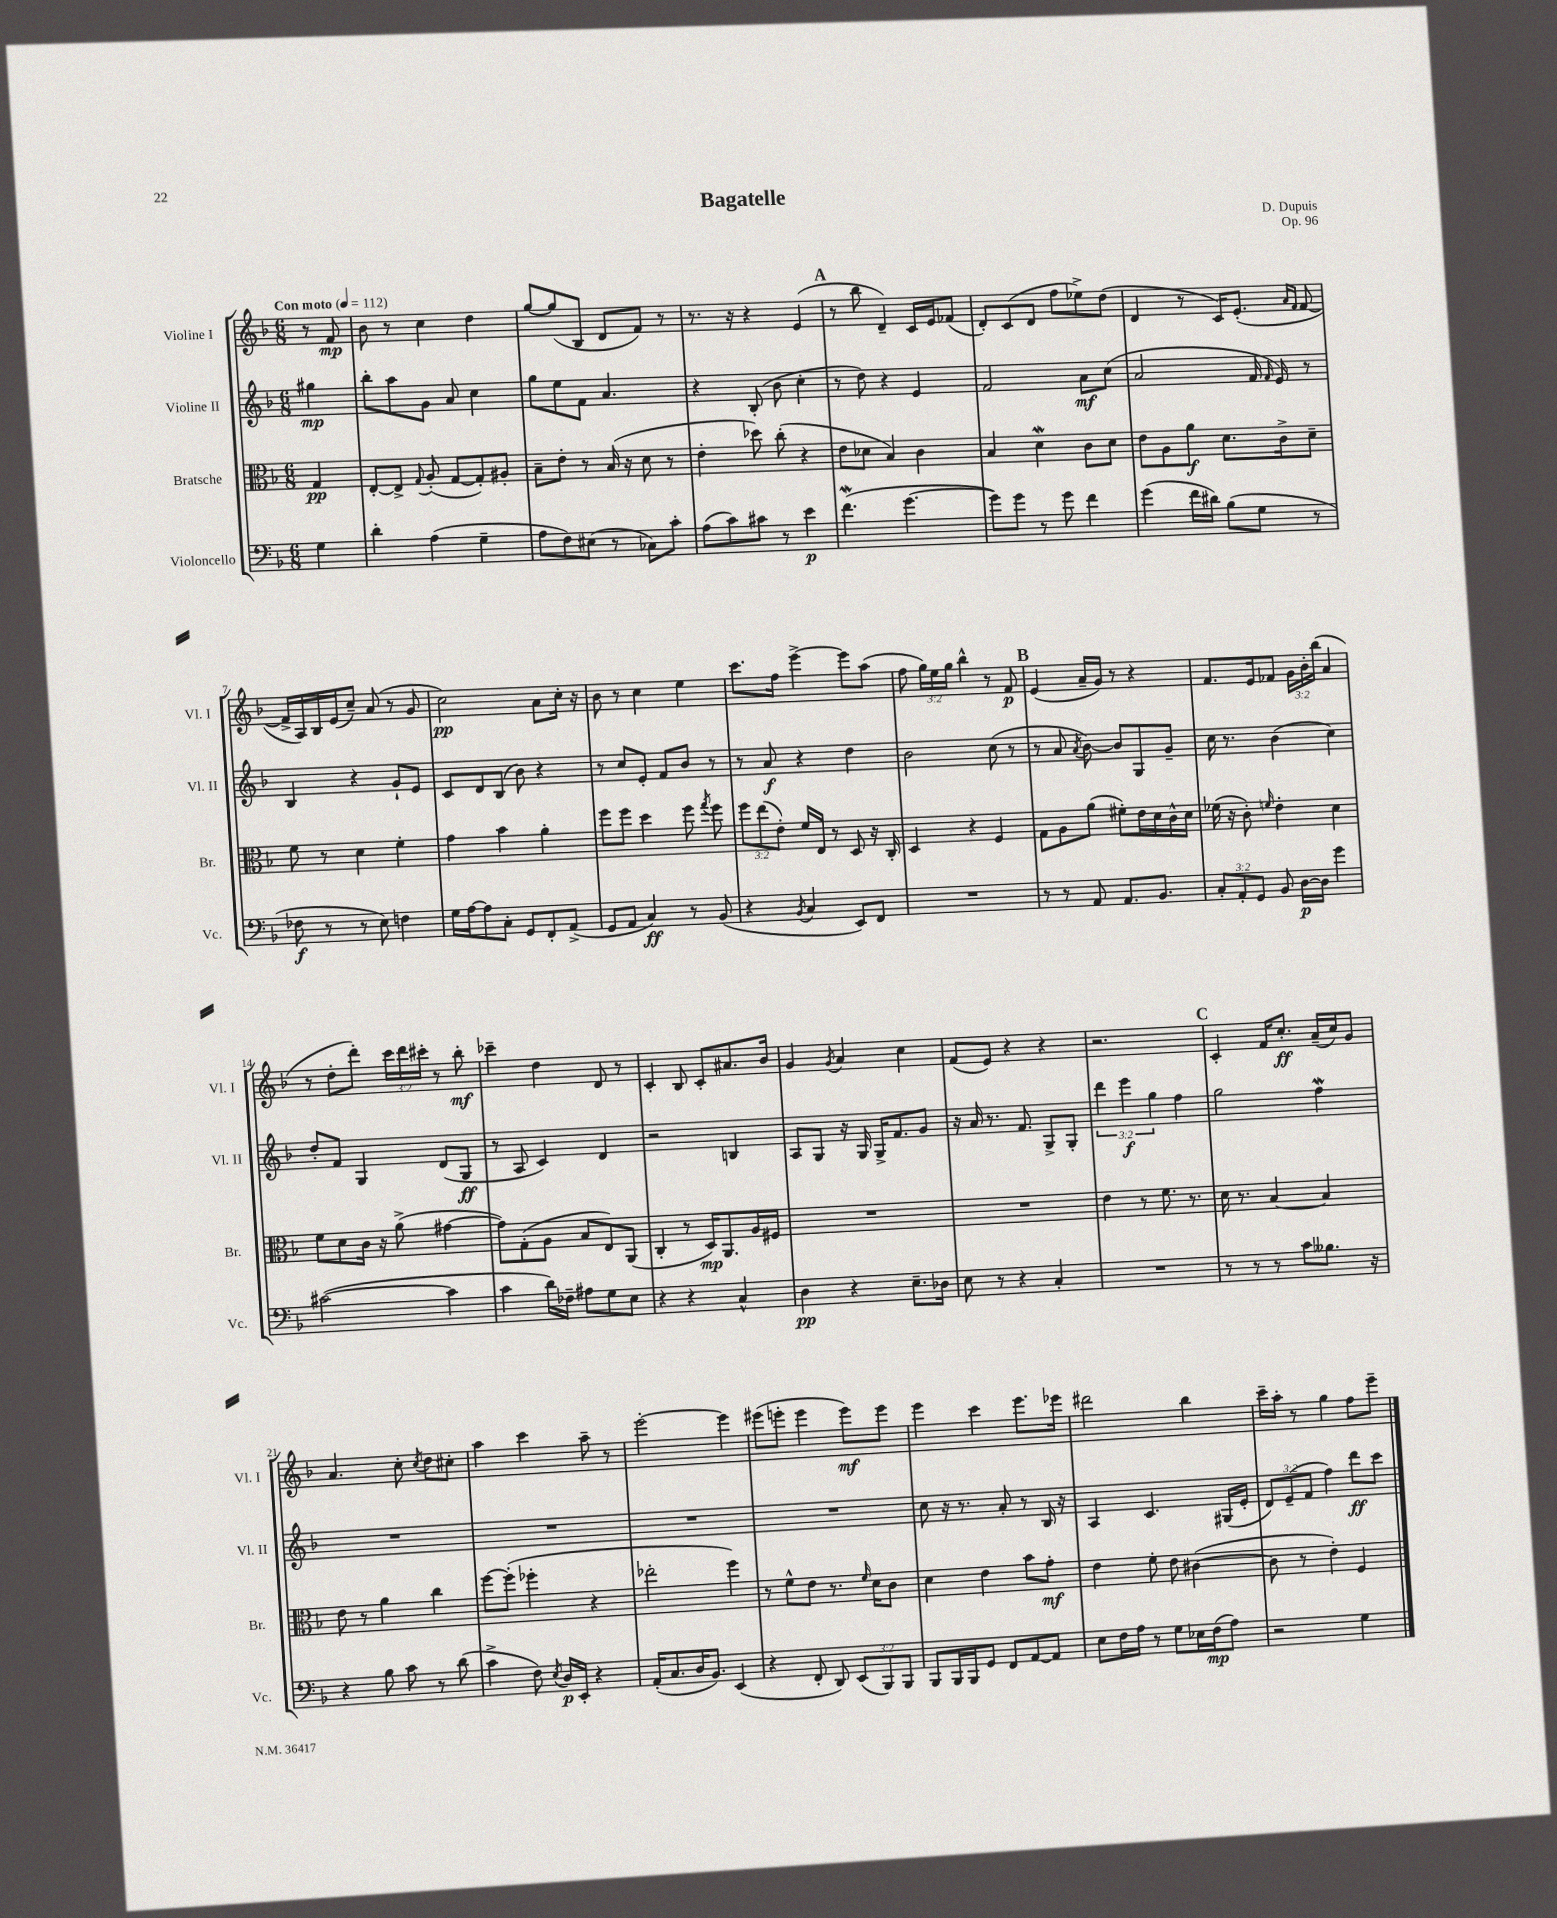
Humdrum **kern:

**kern	**dynam	**kern	**dynam	**kern	**dynam	**kern	**dynam
*part4	*part4	*part3	*part3	*part2	*part2	*part1	*part1
*staff4	*staff4	*staff3	*staff3	*staff2	*staff2	*staff1	*staff1
*I"Violoncello	*	*I"Bratsche	*	*I"Violine II	*	*I"Violine I	*
*I'Vc.	*	*I'Br.	*	*I'Vl. II	*	*I'Vl. I	*
*clefF4	*	*clefC3	*	*clefG2	*	*clefG2	*
*k[b-]	*	*k[b-]	*	*k[b-]	*	*k[b-]	*
*M6/8	*	*M6/8	*	*M6/8	*	*M6/8	*
*MM112	*	*MM112	*	*MM112	*	*MM112	*
=	=	=	=	=	=	=	=
!	!	!	!	!	!	!LO:TX:a:B:t=Con moto	!
4G\	.	4G/	pp	4gg#X\	mp	8r	.
.	.	.	.	.	.	8f/	mp
=1	=1	=1	=1	=1	=1	=1	=1
4d'\	.	[8E'/L	.	8bb-'\L	.	8b-\	.
.	.	8E^/J]	.	8aa\	.	8r	.
.	.	8qqG/	.	.	.	.	.
(4A\	.	(8A'/	.	8g\J	.	4cc\	.
.	.	[8G/L	.	8a/	.	.	.
4G~\	.	8G'/])	.	4cc\	.	4dd\	.
.	.	8A#X'/J	.	.	.	.	.
=2	=2	=2	=2	=2	=2	=2	=2
8A\L	.	8B-~\L	.	8gg\L	.	[8gg/L	.
8F\)	.	8e'\J	.	8ee\	.	(8gg/]	.
(8E#X\J	.	8r	.	8f\J	.	8B-/J	.
8r	.	(16B-/	.	4.a/	.	8d/L	.
.	.	16r	.	.	.	.	.
8C-X\L)	.	8d\	.	.	.	8f/J)	.
8c'\J	.	8r	.	.	.	8r	.
=3	=3	=3	=3	=3	=3	=3	=3
(8A\L	.	4e'\	.	4r	.	8.r	.
8c\)	.	.	.	.	.	.	.
.	.	.	.	.	.	16r	.
8c#X\J	.	8dd-X\)	.	(8B-'/	.	4r	.
8r	.	(8cc'\	.	8b-\	.	.	.
4e\	p	4r	.	4cc'\	.	(4e/	.
!!LO:REH:place=s1:t=A
=4	=4	=4	=4	=4	=4	=4	=4
(4.fw\	.	8e\L	.	8r	.	8r	.
.	.	8d-X\J	.	8dd\)	.	8bb-\	.
.	.	4B-/)	.	4r	.	4d~/)	.
[4.g\	.	.	.	.	.	.	.
.	.	4c\	.	4e/	.	16c/LL	.
.	.	.	.	.	.	16e/J	.
.	.	.	.	.	.	(8f-X/J	.
=5	=5	=5	=5	=5	=5	=5	=5
8g\L])	.	4B-/	.	2f/	.	8d'/L)	.
8g\J	.	.	.	.	.	(8c/	.
8r	.	4dW\	.	.	.	8d/J	.
8g\	.	.	.	.	.	8ff\L	.
4f\	.	8c\L	.	8a\L	mf	8ee-X^\)	.
.	.	8d\J	.	(8cc\J	.	(8dd\J	.
=6	=6	=6	=6	=6	=6	=6	=6
(4g\	.	8e\L	.	2a/	.	4d/	.
.	.	8A\	.	.	.	.	.
16f\LL	.	8a\J	f	.	.	8r	.
16d#X\JJ)	.	.	.	.	.	.	.
(8B-\L	.	8.d\L	.	.	.	16c/KL)	.
.	.	.	.	.	.	(8.e'/J	.
8G\J	.	.	.	16f/	.	.	.
.	.	.	.	16qqf/	.	.	.
.	.	16c^\k	.	16e/)	.	.	.
.	.	.	.	.	.	16qqa/LL	.
.	.	.	.	.	.	16qqf/JJ	.
8r	.	8d~\J	.	8r	.	[8f/	.
!!LO:LB:g=z
=7	=7	=7	=7	=7	=7	=7	=7
8F-X\	f	8f\	.	4B-/	.	16f^/LL]	.
.	.	.	.	.	.	16A/)	.
8r	.	8r	.	.	.	16B-/	.
.	.	.	.	.	.	(16e/J	.
8r	.	4d\	.	4r	.	8cc~/J)	.
8E\)	.	.	.	.	.	(8a/	.
4Fn\	.	4f'\	.	8g`/L	.	8r	.
.	.	.	.	8e/J	.	8g/	.
=8	=8	=8	=8	=8	=8	=8	=8
16G\LL	.	4g\	.	8c/L	.	2cc\)	pp
[16A\J	.	.	.	.	.	.	.
8A\]	.	.	.	8d/	.	.	.
8C'\J	.	4b-\	.	(8B-/J	.	.	.
8GG/L	.	.	.	8b-\)	.	.	.
8FF'/	.	4a'\	.	4r	.	8a\L	.
(8AA^/J	.	.	.	.	.	16cc'\Jk	.
.	.	.	.	.	.	16r	.
=9	=9	=9	=9	=9	=9	=9	=9
8GG/L	.	8ff\L	.	8r	.	8b-\	.
8AA/J	.	8ff\J	.	8cc/L	.	8r	.
4C/)	ff	4dd\	.	8e'/J	.	4cc\	.
.	.	.	.	8f/L	.	.	.
8r	.	8ff\	.	8b-/J	.	4ee\	.
.	.	8qgg/	.	.	.	.	.
(8BB-/	.	8ff\	.	8r	.	.	.
=10	=10	=10	=10	=10	=10	=10	=10
4r	.	12ff\L	.	8r	.	8.ccc\L	.
.	.	(12ee\	.	.	.	.	.
.	.	.	.	8a/	f	.	.
.	.	12e'\J)	.	.	.	.	.
.	.	.	.	.	.	16ff\Jk	.
8qBB-/	.	.	.	.	.	.	.
4C/	.	16f/LL	.	4r	.	[4eee^\	.
.	.	16E/JJ	.	.	.	.	.
.	.	8r	.	.	.	.	.
8EE/L)	.	8D/	.	4dd\	.	8eee\L]	.
8FF/J	.	16r	.	.	.	(8aa\J	.
.	.	16C'/	.	.	.	.	.
=11	=11	=11	=11	=11	=11	=11	=11
2.r	.	4D/	.	2b-\	.	8ff\	.
.	.	.	.	.	.	24gg\LL)	.
.	.	.	.	.	.	24ee\	.
.	.	.	.	.	.	24gg\JJ	.
.	.	4r	.	.	.	4bb-^^\	.
.	.	4F/	.	(8cc\	.	8r	.
.	.	.	.	8r	.	8f/	p
!!LO:REH:place=s1:t=B
=12	=12	=12	=12	=12	=12	=12	=12
8r	.	8G\L	.	8r	.	(4e/	.
8r	.	8A\	.	8a/	.	.	.
.	.	.	.	8qa/	.	.	.
8AA/	.	(8a\J	.	[8b-\)	.	16a~/LL	.
.	.	.	.	.	.	16g/JJ)	.
8.AA/L	.	8f#X'\L)	.	8b-/L]	.	8r	.
.	.	16e\L	.	8G/	.	4r	.
8.BB-/J	.	16d\	.	.	.	.	.
.	.	16c^^\	.	8g~/J	.	.	.
.	.	16d\JJ	.	.	.	.	.
=13	=13	=13	=13	=13	=13	=13	=13
12C'/L	.	(16f-X\	.	16cc\	.	8.f/L	.
.	.	16r	.	8.r	.	.	.
12AA'/	.	.	.	.	.	.	.
.	.	8c'\)	.	.	.	.	.
12GG/J	.	.	.	.	.	.	.
.	.	.	.	.	.	16e/k	.
.	.	16qqfn/	.	.	.	.	.
8BB-/	.	4e'\	.	(4b-\	.	8f-X/J	.
[16D\LL	p	.	.	.	.	24g\LL	.
.	.	.	.	.	.	24b-'\	.
16D\JJ]	.	.	.	.	.	.	.
.	.	.	.	.	.	(24bb-\JJ	.
4g\	.	4d\	.	4cc\)	.	4a/	.
!!LO:LB:g=z
=14	=14	=14	=14	=14	=14	=14	=14
([2c#X\	.	8f\L	.	8dd'/L	.	8r	.
.	.	8d\	.	8f/J	.	8dd'\L	.
.	.	16c\Jk	.	4G/	.	8ddd'\J)	.
.	.	16r	.	.	.	.	.
.	.	(8a^\	.	.	.	24ccc\LL	.
.	.	.	.	.	.	24ddd\	.
.	.	.	.	.	.	24ccc#X'\JJ	.
4c#\]	.	[4g#X\	.	(8d/L	.	8r	.
.	.	.	.	8G/J	ff	8bb-'\	mf
=15	=15	=15	=15	=15	=15	=15	=15
4c\	.	8g#\L])	.	8r	.	4ccc-X~\	.
.	.	(8G'\	.	8A/	.	.	.
16d\LL)	.	8A\J	.	4c/)	.	4dd\	.
16F-X~\JJ	.	.	.	.	.	.	.
8A#X\L	.	8B-/L	.	.	.	.	.
8G\	.	8E/)	.	4d/	.	8d/	.
8E\J	.	(8AA/J	.	.	.	8r	.
=16	=16	=16	=16	=16	=16	=16	=16
4r	.	4C'/	.	2r	.	4c'/	.
4r	.	8r	.	.	.	8B-/	.
.	.	16D/KL)	mp	.	.	8c'/L	.
.	.	8.AA/	.	.	.	.	.
4C^^/	.	.	.	4Bn/	.	8.a#X/	.
.	.	16A/L	.	.	.	.	.
.	.	16F#X/JJ	.	.	.	16b-/Jk	.
=17	=17	=17	=17	=17	=17	=17	=17
4D\	pp	2.r	.	8A/L	.	4g/	.
.	.	.	.	8G/J	.	.	.
.	.	.	.	.	.	8qg/	.
4r	.	.	.	16r	.	4a/	.
.	.	.	.	16G/	.	.	.
.	.	.	.	16G^/KL	.	.	.
.	.	.	.	8.f/	.	.	.
8.E~\L	.	.	.	.	.	4cc\	.
.	.	.	.	8g/J	.	.	.
16D-X\Jk	.	.	.	.	.	.	.
=18	=18	=18	=18	=18	=18	=18	=18
8E\	.	2.r	.	16r	.	(8f/L	.
.	.	.	.	16a/	.	.	.
8r	.	.	.	8.r	.	8e/J)	.
4r	.	.	.	.	.	4r	.
.	.	.	.	8.f/	.	.	.
4C'/	.	.	.	8G^/L	.	4r	.
.	.	.	.	8G'/J	.	.	.
=19	=19	=19	=19	=19	=19	=19	=19
2.r	.	4e\	.	6ddd\	.	2.r	.
.	.	.	.	6eee\	f	.	.
.	.	8r	.	.	.	.	.
.	.	.	.	6gg\	.	.	.
.	.	8.f\	.	.	.	.	.
.	.	.	.	4ff\	.	.	.
.	.	8.r	.	.	.	.	.
!!LO:REH:place=s1:t=C
=20	=20	=20	=20	=20	=20	=20	=20
8r	.	16d\	.	2gg\	.	4c'/	.
.	.	8.r	.	.	.	.	.
8r	.	.	.	.	.	.	.
8r	.	[4B-/	.	.	.	16f/KL	.
.	.	.	.	.	.	8.cc'/J	ff
8c\L	.	.	.	.	.	.	.
8.B--X\J	.	4B-/]	.	4ffw\	.	(16a~/LL	.
.	.	.	.	.	.	16cc/J)	.
.	.	.	.	.	.	8g/J	.
16r	.	.	.	.	.	.	.
!!LO:LB:g=z
=21	=21	=21	=21	=21	=21	=21	=21
4r	.	8e\	.	2.r	.	4.a/	.
.	.	8r	.	.	.	.	.
8B-\	.	4a\	.	.	.	.	.
8c\	.	.	.	.	.	8cc'\	.
.	.	.	.	.	.	8qcc/	.
8r	.	4cc\	.	.	.	8dd\L	.
(8d\	.	.	.	.	.	8cc#X'\J	.
=22	=22	=22	=22	=22	=22	=22	=22
4c^\	.	[8ff\L	.	2.r	.	4aa\	.
.	.	(8ff'\J]	.	.	.	.	.
8F\)	.	4ff-X'\	.	.	.	4ccc\	.
8qE/	.	.	.	.	.	.	.
16D/LL	p	.	.	.	.	.	.
16EE'/JJ	.	.	.	.	.	.	.
4r	.	4r	.	.	.	8aa~\	.
.	.	.	.	.	.	8r	.
=23	=23	=23	=23	=23	=23	=23	=23
(16AA'/KL	.	2ee-X'\	.	2.r	.	[2eee'\	.
8.C/	.	.	.	.	.	.	.
16D/K	.	.	.	.	.	.	.
8.BB-/J)	.	.	.	.	.	.	.
(4EE/	.	4ff\)	.	.	.	4eee\]	.
=24	=24	=24	=24	=24	=24	=24	=24
4r	.	8r	.	2.r	.	(8eee#X\L	.
.	.	8f^^\L	.	.	.	8eeen'\J	.
8FF'/	.	8e\J	.	.	.	4eee\	.
8DD/)	.	8.r	.	.	.	.	.
(12EE/L	.	.	.	.	.	8eee\L)	mf
.	.	16qqf/	.	.	.	.	.
.	.	16d\KL	.	.	.	.	.
12BBB-/)	.	.	.	.	.	.	.
.	.	8c\J	.	.	.	8eee\J	.
12BBB-/J	.	.	.	.	.	.	.
=25	=25	=25	=25	=25	=25	=25	=25
8BBB-/L	.	4d\	.	8cc\	.	4eee\	.
16BBB-/L	.	.	.	16r	.	.	.
16BBB-/J	.	.	.	8.r	.	.	.
8GG/J	.	4e\	.	.	.	4ccc\	.
8FF/L	.	.	.	8a'/	.	.	.
[8AA/	.	8b-\L	.	8r	.	8.eee\L	.
8AA/J]	.	8g'\J	mf	16B-/	.	.	.
.	.	.	.	16r	.	16eee-X\Jk	.
=26	=26	=26	=26	=26	=26	=26	=26
8E\L	.	4e\	.	4A/	.	2ddd#X\	.
16F\L	.	.	.	.	.	.	.
16A\JJ	.	.	.	.	.	.	.
8r	.	8f'\	.	4.c/	.	.	.
8G\L	.	8e\	.	.	.	.	.
16E-X\L	.	([4c#X\	.	.	.	4bb-\	.
(16F\J	mp	.	.	.	.	.	.
8A\J)	.	.	.	(16G#X/LL	.	.	.
.	.	.	.	16e'/JJ	.	.	.
=27	=27	=27	=27	=27	=27	=27	=27
2r	.	8c#\]	.	12d/L)	.	16ccc~\LL	.
.	.	.	.	.	.	16aa'\JJ	.
.	.	.	.	(12e~/	.	.	.
.	.	8r	.	.	.	8r	.
.	.	.	.	12f/J	.	.	.
.	.	4e'\)	.	4ff\)	.	4gg\	.
4G\	.	4F/	.	8ddd\L	ff	8ff\L	.
.	.	.	.	8ccc\J	.	8eee~\J	.
==	==	==	==	==	==	==	==
*-	*-	*-	*-	*-	*-	*-	*-
